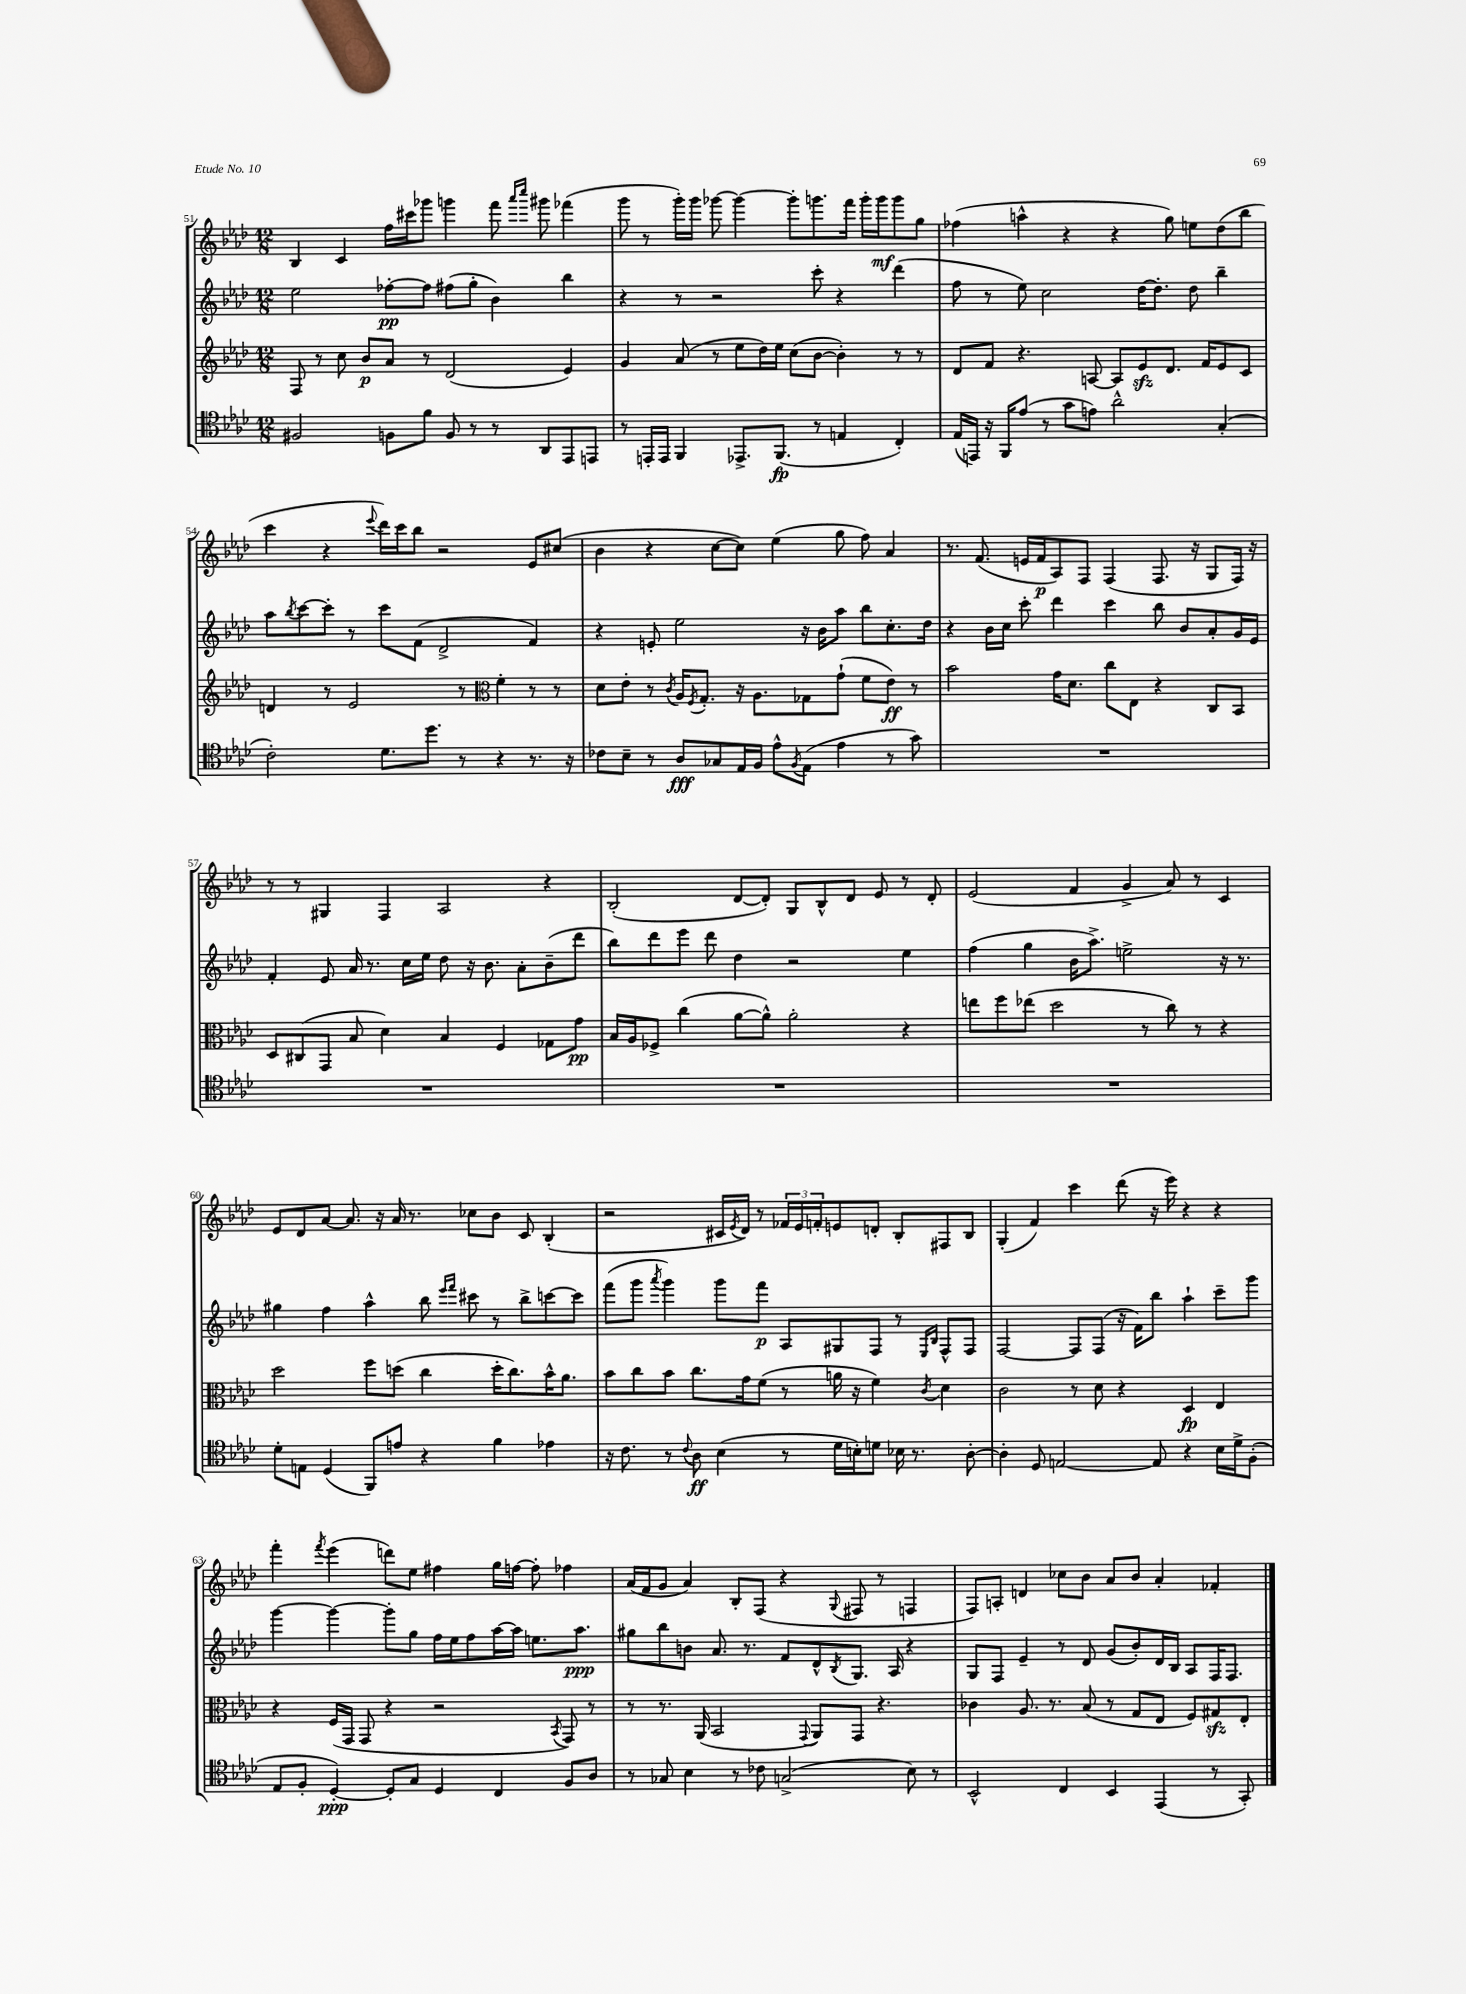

**kern	**kern	**kern	**kern
*staff4	*staff3	*staff2	*staff1
*clefC4	*clefG2	*clefG2	*clefG2
*k[b-e-a-d-]	*k[b-e-a-d-]	*k[b-e-a-d-]	*k[b-e-a-d-]
*M12/8	*M12/8	*M12/8	*M12/8
2F#	8F	2ee-	4B-
.	8r	.	.
.	8cc	.	4c
.	8b-	.	.
8F	8a-	[8ff-'	16ff
.	.	.	16ccc#
8f	8r	8ff-]	8ggg-
8F	(2d-	(8ff#	4ggg
8r	.	8gg'	.
8r	.	4b-)	8fff
.	.	.	16qqaaa-
.	.	.	16qqcccc
8AA-	.	.	8ggg#
8EE-	4e-)	4bb-	(4fff-
8EE	.	.	.
=	=	=	=
8r	4g	4r	8ggg
16EE'	.	.	8r
16EE	.	.	.
4FF	(8a-	8r	16ggg')
.	.	.	16ggg
.	8r	2r	[8ggg-
8.EE-^	8ee-	.	4ggg-_
.	16dd-)	.	.
(8.FF	16ee-	.	.
.	(8cc	.	8ggg-']
8r	[8b-	8ccc'	8.ggg
4E	4b-'])	4r	.
.	.	.	16fff
.	.	.	16ggg'
.	.	.	16ggg
4C')	8r	(4ddd-	8ggg
.	8r	.	8gg
=	=	=	=
(16E-	8d-	8ff	(4ff-
16EE)	.	.	.
16r	8f	8r	.
16FF	.	.	.
(8e-	4.r	8ee-)	4aa^^
8r	.	2cc	.
8g	.	.	4r
8e)	[8A	.	.
2a-^^	8A]	.	4r
.	8e-	[16dd-	.
.	.	8.dd-']	.
.	8.d-	.	8gg)
.	.	8dd-	8ee
.	16f	.	.
(4G'	8e-	4bb-~	(8dd-
.	8c	.	8bb-
=	=	=	=
2c')	4d	8aa-	4ccc
.	.	8qbb-	.
.	.	[8ccc	.
.	8r	8ccc']	4r
.	2e-	8r	.
.	.	.	8qqeee-
8.d-	.	8ccc	16ddd-)
.	.	.	16ccc
.	.	(8f	8bb-
8.dd-	.	.	.
.	.	2d-^	2r
8r	8r	.	.
*	*clefC3	*	*
4r	4f'	.	.
8.r	8r	4f)	8e-
.	8r	.	(8cc#
16r	.	.	.
=	=	=	=
8c-	8d-	4r	4b-
8B-~	8e-'	.	.
8r	8r	8e'	4r
.	8qc	.	.
8A-	16A-	2ee-	.
.	8qF	.	.
.	8.G'	.	.
8G-	.	.	[8cc
16E-	16r	.	8cc])
16F	8.A-	.	.
8e-^^	.	.	(4ee-
8qF	.	.	.
(8E-	8G-	16r	.
.	.	16b-	.
4e-	(8g`	8aa-	8gg
.	8f	8bb-	8ff)
8r	8e-)	8.cc'	4a-
8g)	8r	.	.
.	.	16dd-	.
=	=	=	=
1.r	2b-	4r	8.r
.	.	.	(8.f
.	.	16b-	.
.	.	16cc	.
.	.	8ccc'	16e
.	.	.	16f
.	16g	4ddd-	8A-)
.	8.d-	.	.
.	.	.	8F
.	8cc	4ccc	(4F
.	8E-	.	.
.	4r	8bb-	8.F
.	.	8b-	.
.	.	.	16r
.	8C	8a-'	8G
.	8BB-	16g	16F)
.	.	16e-	16r
=	=	=	=
1.r	8D-	4f'	8r
.	(8C#	.	8r
.	8GG	8e-	4G#
.	8B-	16a-	.
.	.	8.r	.
.	4d-)	.	4F
.	.	16cc	.
.	.	16ee-	.
.	4B-	8dd-	2A-
.	.	16r	.
.	.	8.b-	.
.	4F	.	.
.	.	8a-'	.
.	8G-	(8b-~	4r
.	8g	8ddd-	.
=	=	=	=
1.r	16B-	8bb-)	(2B-'
.	16A-	.	.
.	8F-^	8ddd-	.
.	(4cc	8eee-	.
.	.	8ddd-	.
.	[8a-	4dd-	[8d-
.	8a-^^])	.	8d-'])
.	2a-'	2r	8G
.	.	.	8B-^^
.	.	.	8d-
.	.	.	8e-
.	4r	4ee-	8r
.	.	.	8d-'
=	=	=	=
1.r	8ee	(4ff	(2e-
.	8ff	.	.
.	(8ee-	4gg	.
.	2dd-	.	.
.	.	16b-	4f
.	.	8.aa-^)	.
.	.	2ee^	4g^
.	8r	.	.
.	8cc)	.	8a-)
.	8r	.	8r
.	4r	16r	4c
.	.	8.r	.
=	=	=	=
8d-'	2dd-	4gg#	8e-
8E	.	.	8d-
(4D-	.	4ff	[8a-
.	.	.	8.a-]
8FF)	8ff	4aa-^^	.
.	.	.	16r
8e	(8dd	.	16a-
.	.	.	8.r
4r	4cc	8bb-	.
.	.	16qqeee-	.
.	.	16qqfff	.
.	.	8ccc#	8cc-
4f	16dd'	8r	8b-
.	8.cc)	.	.
.	.	8bb-^	8c
4e-	16b-^^	[8ccc	(4B-'
.	8.a-	.	.
.	.	8ccc]	.
=	=	=	=
16r	8b-	(8fff	2r
8.c	.	.	.
.	8cc	8ggg	.
.	.	8qaaa-	.
8r	8b-	4ggg)	.
8qqc	.	.	.
8A-	8.cc	.	.
(4B-	.	8ggg	16c#
.	.	.	8qe-
.	16g	.	16d-)
.	(8f	8fff	8r
8r	8r	8A-	24f-
.	.	.	24e-
.	.	.	24f'
16d-	16a	8G#	8e
16B')	16r	.	.
8d	4f)	8F	8d'
16B-	.	8r	8B-'
8.r	.	.	.
.	.	16qqE-	.
.	8qc	16qqB-	.
.	4d-	8F^^	8F#
[8A-'	.	8F	8B-
=	=	=	=
4A-']	2c	[2F	(4G'
8D-	.	.	4f)
[2E	.	.	.
.	8r	8F]	4ccc
.	8d-	(8F	.
.	4r	16r	(8ddd-
.	.	16f)	.
8E]	.	8bb-	16r
.	.	.	16eee-)
4r	4D-	4aa-`	4r
16B-	4E-	8ccc~	4r
16d-^	.	.	.
(8F'	.	8ggg	.
=	=	=	=
8E-	4r	[4ggg	4fff'
8F'	.	.	.
.	.	.	8qfff
[4D-')	(16F	4ggg_	(4eee-
.	16GG	.	.
.	8GG	.	.
8D-']	4r	8ggg']	8ddd)
8G	.	8gg	8ee-
4D-	2r	16ff	4ff#
.	.	16ee-	.
.	.	8ff	.
4C	.	[16aa-	16gg
.	.	16aa-]	[16ff
.	.	8.ee	8ff']
.	8qBB-	.	.
8F	8GG)	.	4ff-
.	.	8.aa-	.
8A-	8r	.	.
=	=	=	=
8r	8r	8gg#	(16a-
.	.	.	16f
8G-	8.r	8bb-	8g
4B-	.	8b	4a-)
.	(16AA-	.	.
.	2BB-	8.a-	.
8r	.	.	8B-'
.	.	8.r	.
8c-	.	.	(8F
(2G^	.	8f	4r
.	8qqGG	.	.
.	8AA-)	8d-^^	.
.	.	8qB-	8qqG
.	8GG	8.G	8F#
.	4.r	.	8r
.	.	16A-	.
8B-)	.	4r	4F
8r	.	.	.
=	=	=	=
2BB-^^	4c-	8G	8F)
.	.	8F	8A'
.	8.A-	4e-~	4d
.	8.r	.	.
4C	.	8r	8cc-
.	(8B-	8d-	8b-
4BB-	8r	(8g	8a-
.	8G	8b-')	8b-
(4EE-	8E-	16d-	4a-'
.	.	16B-	.
.	8F)	8A-	.
8r	8G#	16F	4f-'
.	.	8.F	.
8GG')	8E-'	.	.
==	==	==	==
*-	*-	*-	*-
